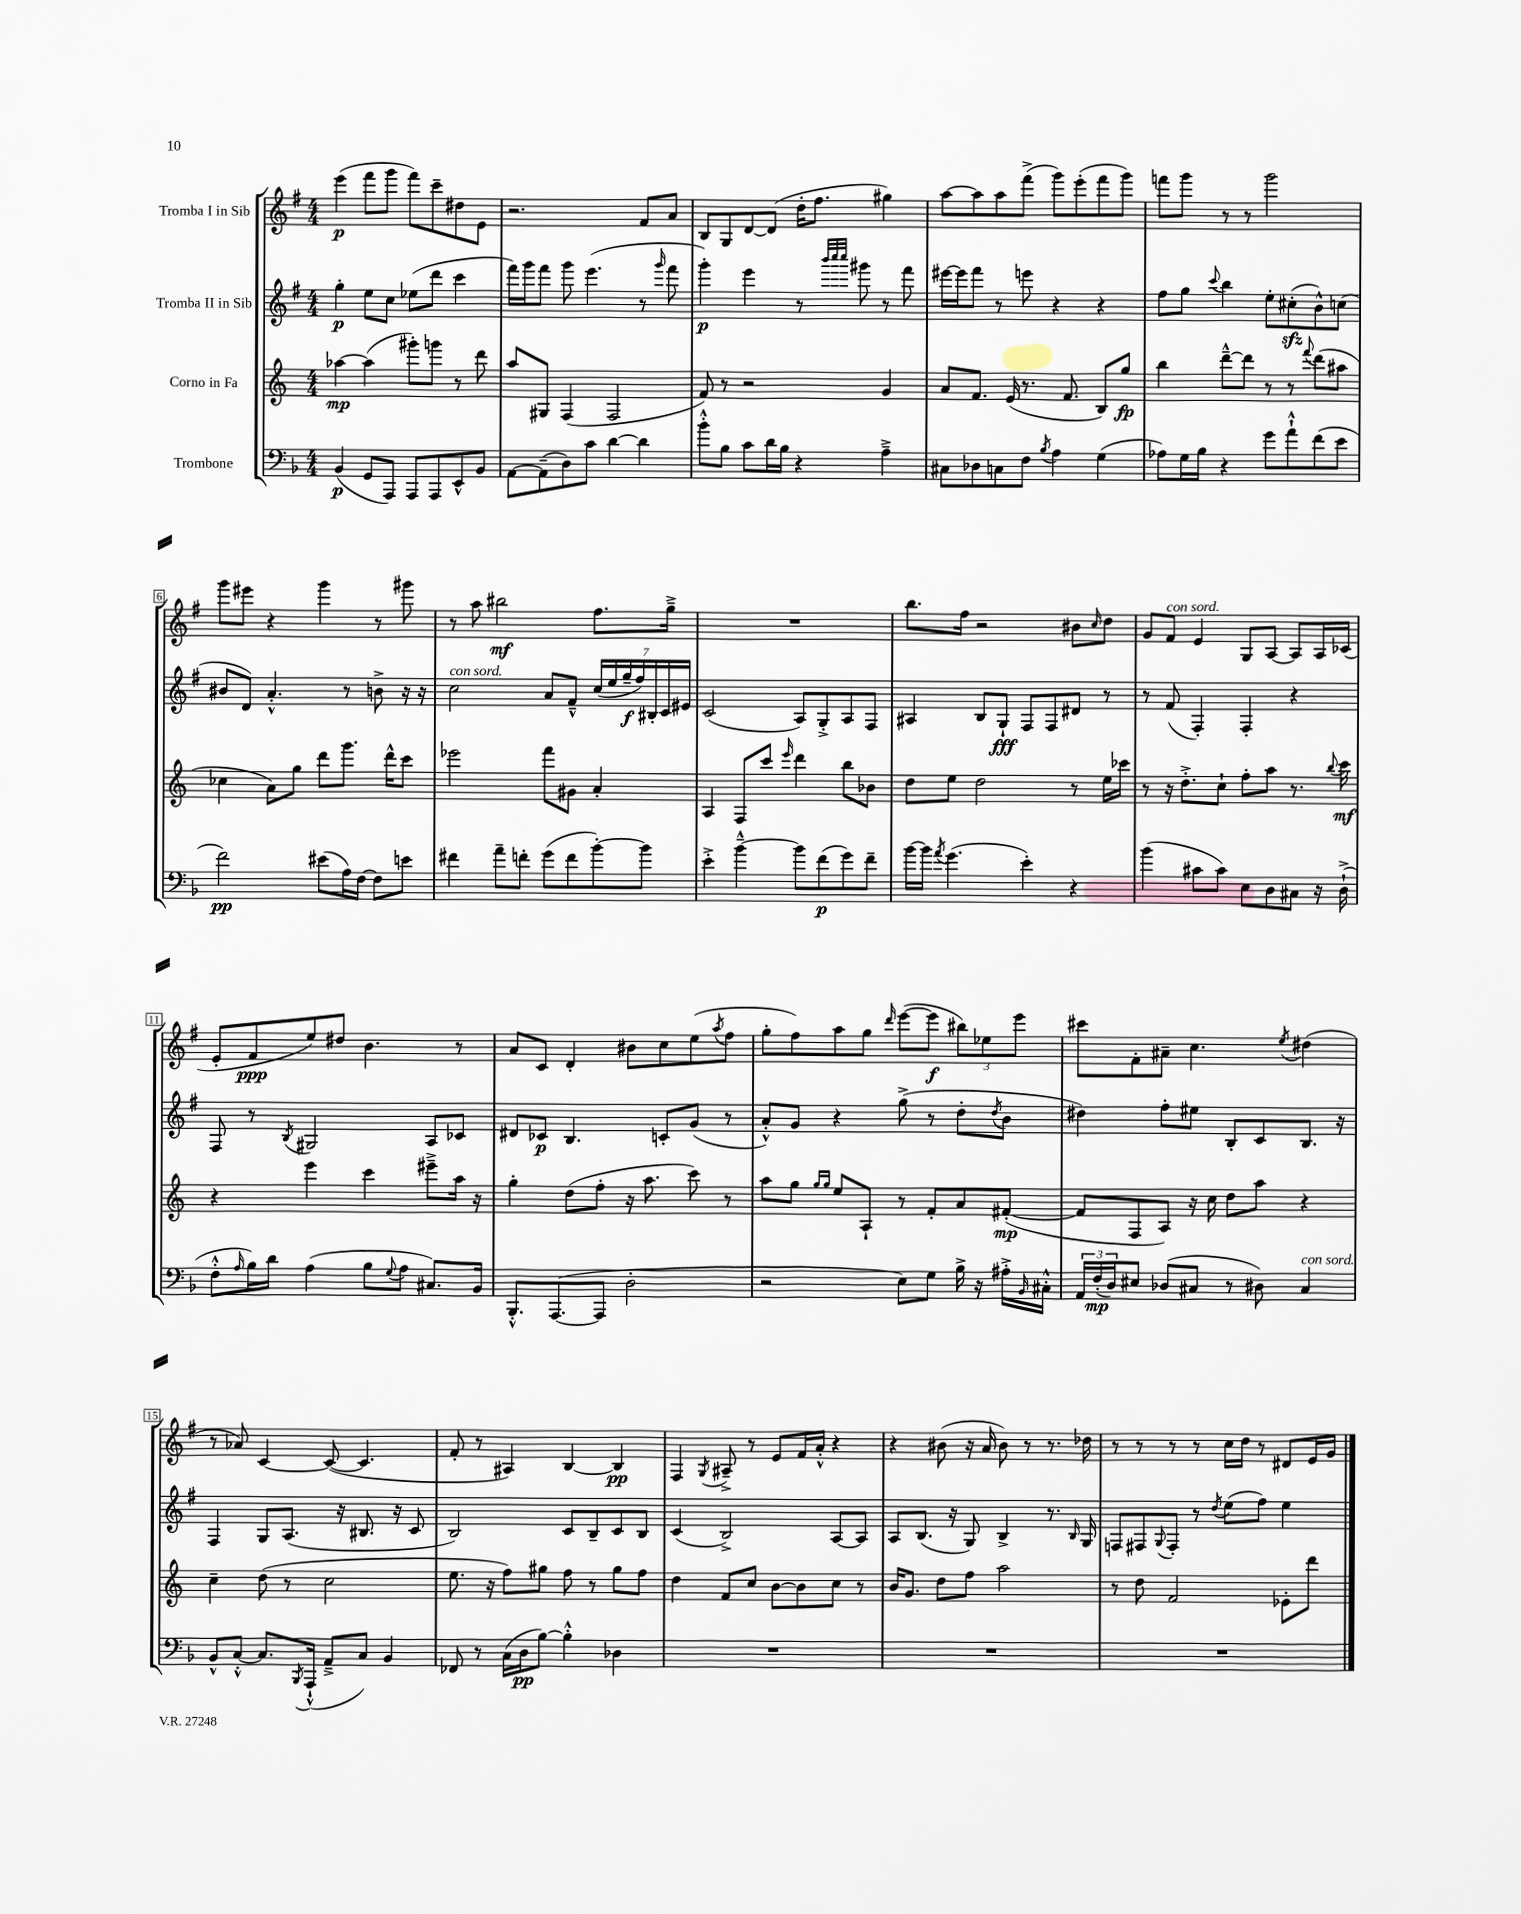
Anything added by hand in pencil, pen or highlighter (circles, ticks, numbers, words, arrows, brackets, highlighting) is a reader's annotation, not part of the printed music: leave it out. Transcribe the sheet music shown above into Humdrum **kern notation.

**kern	**dynam	**kern	**dynam	**kern	**dynam	**kern	**dynam
*part4	*part4	*part3	*part3	*part2	*part2	*part1	*part1
*staff4	*staff4	*staff3	*staff3	*staff2	*staff2	*staff1	*staff1
*I"Trombone	*	*I"Corno in Fa	*	*I"Tromba II in Sib	*	*I"Tromba I in Sib	*
*clefF4	*	*clefG2	*	*clefG2	*	*clefG2	*
*k[b-]	*	*k[]	*	*k[f#]	*	*k[f#]	*
*M4/4	*	*M4/4	*	*M4/4	*	*M4/4	*
=1	=1	=1	=1	=1	=1	=1	=1
(4BB-/	p	[4aa-X\	mp	4gg'\	p	(4eee\	p
8GG/L	.	(4aa-\]	.	8ee\L	.	8fff#\L	.
8AAA/J)	.	.	.	8cc\J	.	8ggg\J	.
8AAA/L	.	8ggg#X'\L)	.	(8ee-X\L	.	8fff#\L)	.
8AAA/	.	8gggn\J	.	8ddd\J	.	8ccc~\	.
8EE^^/	.	8r	.	4ccc\	.	8dd#X\	.
8BB-/J	.	8ddd\	.	.	.	8e\J	.
=2	=2	=2	=2	=2	=2	=2	=2
[8AA\L	.	8aa/L	.	16fff#\LL)	.	2.r	.
.	.	.	.	16ggg\J	.	.	.
(8AA~\]	.	8G#X/J	.	8fff#\J	.	.	.
8D\)	.	(4F/	.	8ggg\	.	.	.
8c\J	.	.	.	(4.eee\	.	.	.
[4d\	.	2F/	.	.	.	.	.
4d\]	.	.	.	8r	.	8f#/L	.
.	.	.	.	16qqggg/	.	.	.
.	.	.	.	8fff#\	.	8a/J	.
=3	=3	=3	=3	=3	=3	=3	=3
8b-'^^\L	.	8f/)	.	4ggg'\)	p	8B/L	.
8B-\J	.	8r	.	.	.	8G/	.
8c\L	.	2r	.	4eee\	.	[8d/	.
16d\L	.	.	.	.	.	(8d/J]	.
16B-\JJ	.	.	.	.	.	.	.
4r	.	.	.	8r	.	16dd'\KL	.
.	.	.	.	.	.	8.ff#\J	.
.	.	.	.	32qqbbb/LLL	.	.	.
.	.	.	.	32qqcccc/	.	.	.
.	.	.	.	32qqcccc/JJJ	.	.	.
.	.	.	.	8ggg#X\	.	.	.
4A~^\	.	4g/	.	8r	.	4gg#X\)	.
.	.	.	.	8fff#\	.	.	.
=4	=4	=4	=4	=4	=4	=4	=4
8C#X\L	.	8a/L	.	[16eee#X\LL	.	[8aa\L	.
.	.	.	.	16eee#\J]	.	.	.
8D-X\	.	8.f/J	.	8fff#\J	.	8aa\]	.
8Cn\	.	.	.	8r	.	8aa\	.
.	.	(16e/	.	.	.	.	.
8F\J	.	8.r	.	8eeen\	.	(8fff#^\J	.
8qB-/	.	.	.	.	.	.	.
4A\	.	.	.	4r	.	8ggg\L)	.
.	.	8.f/	.	.	.	.	.
.	.	.	.	.	.	(8eee'\	.
(4G\	.	8B/L)	.	4r	.	8fff#\	.
.	.	8gg/J	fp	.	.	8ggg\J)	.
=5	=5	=5	=5	=5	=5	=5	=5
8A-X\L)	.	4bb\	.	8ff#\L	.	8fffn\L	.
16G\L	.	.	.	8gg\J	.	8ggg\J	.
16B-\JJ	.	.	.	.	.	.	.
.	.	.	.	8qqccc/	.	.	.
4r	.	[8ddd~^^\L	.	4bb\	.	8r	.
.	.	8ddd\J]	.	.	.	8r	.
8g\L	.	8r	.	8ee'\L	.	2ggg\	.
8a`^^\	.	8r	.	(8cc#Xzz'\	.	.	.
.	.	8qqfff/	.	.	.	.	.
(8f\	.	(8ddd\L	.	8b^^\)	.	.	.
8e\J	.	8aa#X\J	.	(8ccn\J	.	.	.
!!LO:LB:g=z
=6	=6	=6	=6	=6	=6	=6	=6
2f\)	pp	4cc-X\	.	8b#X/L	.	8ggg\L	.
.	.	.	.	8d/J)	.	8eee#X\J	.
.	.	8a\L)	.	4.a'^^/	.	4r	.
.	.	8gg\J	.	.	.	.	.
(8e#X\L	.	8ddd\L	.	.	.	4ggg\	.
16A\L)	.	8.ggg\J	.	8r	.	.	.
[16F\JJ	.	.	.	.	.	.	.
8F\L]	.	.	.	8bn^\	.	8r	.
.	.	16ddd^^\KL	.	.	.	.	.
8en\J	.	8ccc\J	.	16r	.	8ggg#X\	.
.	.	.	.	16r	.	.	.
=7	=7	=7	=7	=7	=7	=7	=7
!	!	!	!	!LO:TX:a:i:t=con sord.	!	!	!
4f#X\	.	2eee-X\	.	2cc\	.	8r	.
.	.	.	.	.	.	8aa\	.
8a~\L	.	.	.	.	.	2bb#X\	mf
8fn'\J	.	.	.	.	.	.	.
(8g\L	.	8fff\L	.	8a/L	.	.	.
8f\	.	8g#X\J	.	8f#~^^/J	.	.	.
[8b-'\)	.	4a'/	.	(28cc/LL	.	8.ff#\L	.
.	.	.	.	28ee/	.	.	.
.	.	.	.	28gg~/	f	.	.
.	.	.	.	28ff#/)	.	.	.
8b-\J]	.	.	.	.	.	.	.
.	.	.	.	28B#X'/	.	.	.
.	.	.	.	28c/	.	.	.
.	.	.	.	.	.	16gg~^\Jk	.
.	.	.	.	28e#X/JJ	.	.	.
=8	=8	=8	=8	=8	=8	=8	=8
4e'^\	.	4A/	.	(2c/	.	1r	.
[4b-~^^\	.	8F/L	.	.	.	.	.
.	.	8ccc/J	.	.	.	.	.
.	.	16qqeee/	.	.	.	.	.
8b-\L]	.	4ddd\	.	8A/L)	.	.	.
(8f\	p	.	.	8G'^/	.	.	.
8g\)	.	8bb\L	.	8A/	.	.	.
8f~\J	.	8b-X\J	.	8F#/J	.	.	.
=9	=9	=9	=9	=9	=9	=9	=9
[16b-\LL	.	8dd\L	.	4A#X/	.	8.bb\L	.
16b-\JJ]	.	.	.	.	.	.	.
8qa/	.	.	.	.	.	.	.
(4.g\	.	8ee\J	.	.	.	.	.
.	.	.	.	.	.	16ff#\Jk	.
.	.	2dd\	.	8B/L	.	2r	.
.	.	.	.	8G`/J	fff	.	.
4e'\)	.	.	.	8F#/L	.	.	.
.	.	.	.	8F#/	.	.	.
4r	.	8r	.	8d#X/J	.	8b#X\L	.
.	.	.	.	.	.	16qqcc/	.
.	.	16ee\LL	.	8r	.	8dd\J	.
.	.	16ccc-X\JJ	.	.	.	.	.
=10	=10	=10	=10	=10	=10	=10	=10
(4b-\	.	8r	.	8r	.	8g/L	.
!	!	!	!	!	!	!LO:TX:a:i:t=con sord.	!
.	.	16r	.	(8f#/	.	8f#/J	.
.	.	8.dd'^\L	.	.	.	.	.
8c#X\L	.	.	.	4F#'/)	.	4e/	.
8c#\J)	.	8cc`\J	.	.	.	.	.
8E\L	.	8ff'\L	.	4F#'/	.	8G/L	.
8D\	.	8aa\J	.	.	.	[8A/J	.
8C#X\J	.	8.r	.	4r	.	8A/L]	.
16r	.	.	.	.	.	16A/L	.
.	.	8qqbb/	.	.	.	.	.
(16D`^\	.	16ccc\	mf	.	.	(16c-X/JJ	.
!!LO:LB:g=z
=11	=11	=11	=11	=11	=11	=11	=11
8F'^^\L	.	4r	.	8F#/	.	8e'/L	.
16qqA/	.	.	.	.	.	.	.
16B-\L)	.	.	.	8r	.	8f#/	ppp
16d\JJ	.	.	.	.	.	.	.
.	.	.	.	8qB/	.	.	.
(4A\	.	4eee\	.	2G#X/	.	8ee/)	.
.	.	.	.	.	.	8dd#X/J	.
8B-\L	.	4ccc\	.	.	.	4.b\	.
8qqG/	.	.	.	.	.	.	.
8A\J	.	.	.	.	.	.	.
8.C#X/L)	.	8eee#X~^\L	.	8A/L	.	.	.
.	.	16aa\Jk	.	8c-X/J	.	8r	.
16BB-/Jk	.	16r	.	.	.	.	.
=12	=12	=12	=12	=12	=12	=12	=12
8.BBB-'^^/L	.	4gg'\	.	8d#X/L	.	8a/L	.
.	.	.	.	8c-X/J	p	8c/J	.
([8.AAA/	.	.	.	.	.	.	.
.	.	(8dd\L	.	4.B/	.	4d'/	.
8AAA/J]	.	8ff'\J	.	.	.	.	.
2D'\	.	16r	.	.	.	8b#X\L	.
.	.	8.aa\	.	.	.	.	.
.	.	.	.	8cn'/L	.	8cc\	.
.	.	8ccc\)	.	(8g/J	.	(8ee\	.
.	.	.	.	.	.	8qaa/	.
.	.	8r	.	8r	.	8ff#\J	.
=13	=13	=13	=13	=13	=13	=13	=13
2r	.	8aa\L	.	8a'^^/L)	.	8gg'\L	.
.	.	8gg\J	.	8g/J	.	8ff#\)	.
.	.	16qqgg/LL	.	.	.	.	.
.	.	16qqgg/JJ	.	.	.	.	.
.	.	8ee/L	.	4r	.	8aa\	.
.	.	8A`/J	.	.	.	8gg\J	.
.	.	.	.	.	.	16qqddd/	.
8E\L)	.	8r	.	(8gg^\	.	([8eee\L	.
8G\J	.	8f'/L	.	8r	.	8eee\J]	f
16B-^\	.	8a/	.	8dd'\L	.	12bb#X\L)	.
16r	.	.	.	.	.	.	.
.	.	.	.	.	.	12ee-X\	.
.	.	.	.	8qdd/	.	.	.
16A#X'^\LL	.	([8f#X'/J	mp	8b\J	.	.	.
.	.	.	.	.	.	12eee\J	.
16qqBB-/	.	.	.	.	.	.	.
16C#X'^^\JJ	.	.	.	.	.	.	.
=14	=14	=14	=14	=14	=14	=14	=14
24AA/LL	.	8f#/L]	.	4dd#X\)	.	8ccc#X\L	.
(24F'/	mp	.	.	.	.	.	.
24D/J)	.	.	.	.	.	.	.
8E#X/J	.	8F/	.	.	.	8f#'\	.
(8D-X/L	.	8A/J)	.	8ff#'\L	.	8a#X~\J	.
8C#X/J	.	16r	.	8ee#X\J	.	4.cc\	.
.	.	16cc\	.	.	.	.	.
8r	.	8dd\L	.	8B'/L	.	.	.
8D#X\)	.	8aa\J	.	8c/	.	.	.
.	.	.	.	.	.	8qee/	.
!LO:TX:a:i:t=con sord.	!	!	!	!	!	!	!
4C#/	.	4r	.	8.B/J	.	(4dd#X\	.
.	.	.	.	16r	.	.	.
!!LO:LB:g=z
=15	=15	=15	=15	=15	=15	=15	=15
8BB-^^/L	.	4cc~\	.	4F#/	.	8r	.
[8C'^^/J	.	.	.	.	.	8a-X/)	.
8.C/L]	.	(8dd\	.	8G/L	.	[4c/	.
.	.	8r	.	(8.A/J	.	.	.
8qBBB-/	.	.	.	.	.	.	.
(16AAA`^^/Jk	.	.	.	.	.	.	.
8AA~^/L	.	2cc\	.	.	.	(8c/_	.
.	.	.	.	16r	.	.	.
8C/J)	.	.	.	8.B#X/	.	4.c/]	.
4BB-/	.	.	.	.	.	.	.
.	.	.	.	16r	.	.	.
.	.	.	.	8c/	.	.	.
=16	=16	=16	=16	=16	=16	=16	=16
8FF-X/	.	8.ee\	.	2B/)	.	8f#'/	.
8r	.	.	.	.	.	8r	.
.	.	16r	.	.	.	.	.
(16C\LL	.	8ff\L)	.	.	.	4A#X/)	.
16D\J	pp	.	.	.	.	.	.
[8B-\J)	.	8gg#X\J	.	.	.	.	.
4B-'^^\]	.	8ff\	.	8c/L	.	[4B/	.
.	.	8r	.	8B~/	.	.	.
4D-X\	.	8gg#\L	.	8c/	.	4B/]	pp
.	.	8ff\J	.	8B/J	.	.	.
=17	=17	=17	=17	=17	=17	=17	=17
1r	.	4dd\	.	(4c/	.	4F#/	.
.	.	.	.	.	.	8qG/	.
.	.	8f/L	.	2B^/)	.	8A#X~^/	.
.	.	8cc/J	.	.	.	8r	.
.	.	[8b\L	.	.	.	8e/L	.
.	.	8b\]	.	.	.	16f#/L	.
.	.	.	.	.	.	16a'^^/JJ	.
.	.	8cc\J	.	[8A/L	.	4r	.
.	.	8r	.	8A/J]	.	.	.
=18	=18	=18	=18	=18	=18	=18	=18
1r	.	16b/KL	.	8A/L	.	4r	.
.	.	8.g/J	.	.	.	.	.
.	.	.	.	(8.B/J	.	.	.
.	.	8dd\L	.	.	.	(8b#X\	.
.	.	.	.	16r	.	.	.
.	.	8ff\J	.	8G/)	.	16r	.
.	.	.	.	.	.	16a/	.
.	.	2aa\	.	4B^/	.	8b#\)	.
.	.	.	.	.	.	8r	.
.	.	.	.	8.r	.	8.r	.
.	.	.	.	16qqB/	.	.	.
.	.	.	.	16G/	.	16dd-X\	.
=19	=19	=19	=19	=19	=19	=19	=19
1r	.	8r	.	8Fn/L	.	8r	.
.	.	8dd\	.	8F#X/	.	8r	.
.	.	.	.	8qqG/	.	.	.
.	.	2f/	.	8F#'/J	.	8r	.
.	.	.	.	8r	.	8r	.
.	.	.	.	8qdd/	.	.	.
.	.	.	.	(8ee\L	.	16cc\LL	.
.	.	.	.	.	.	16dd\JJ	.
.	.	.	.	8ff#\J)	.	8r	.
.	.	8e-X'\L	.	4ee\	.	8d#X/L	.
.	.	8ddd\J	.	.	.	16e/L	.
.	.	.	.	.	.	16g/JJ	.
==	==	==	==	==	==	==	==
*-	*-	*-	*-	*-	*-	*-	*-
